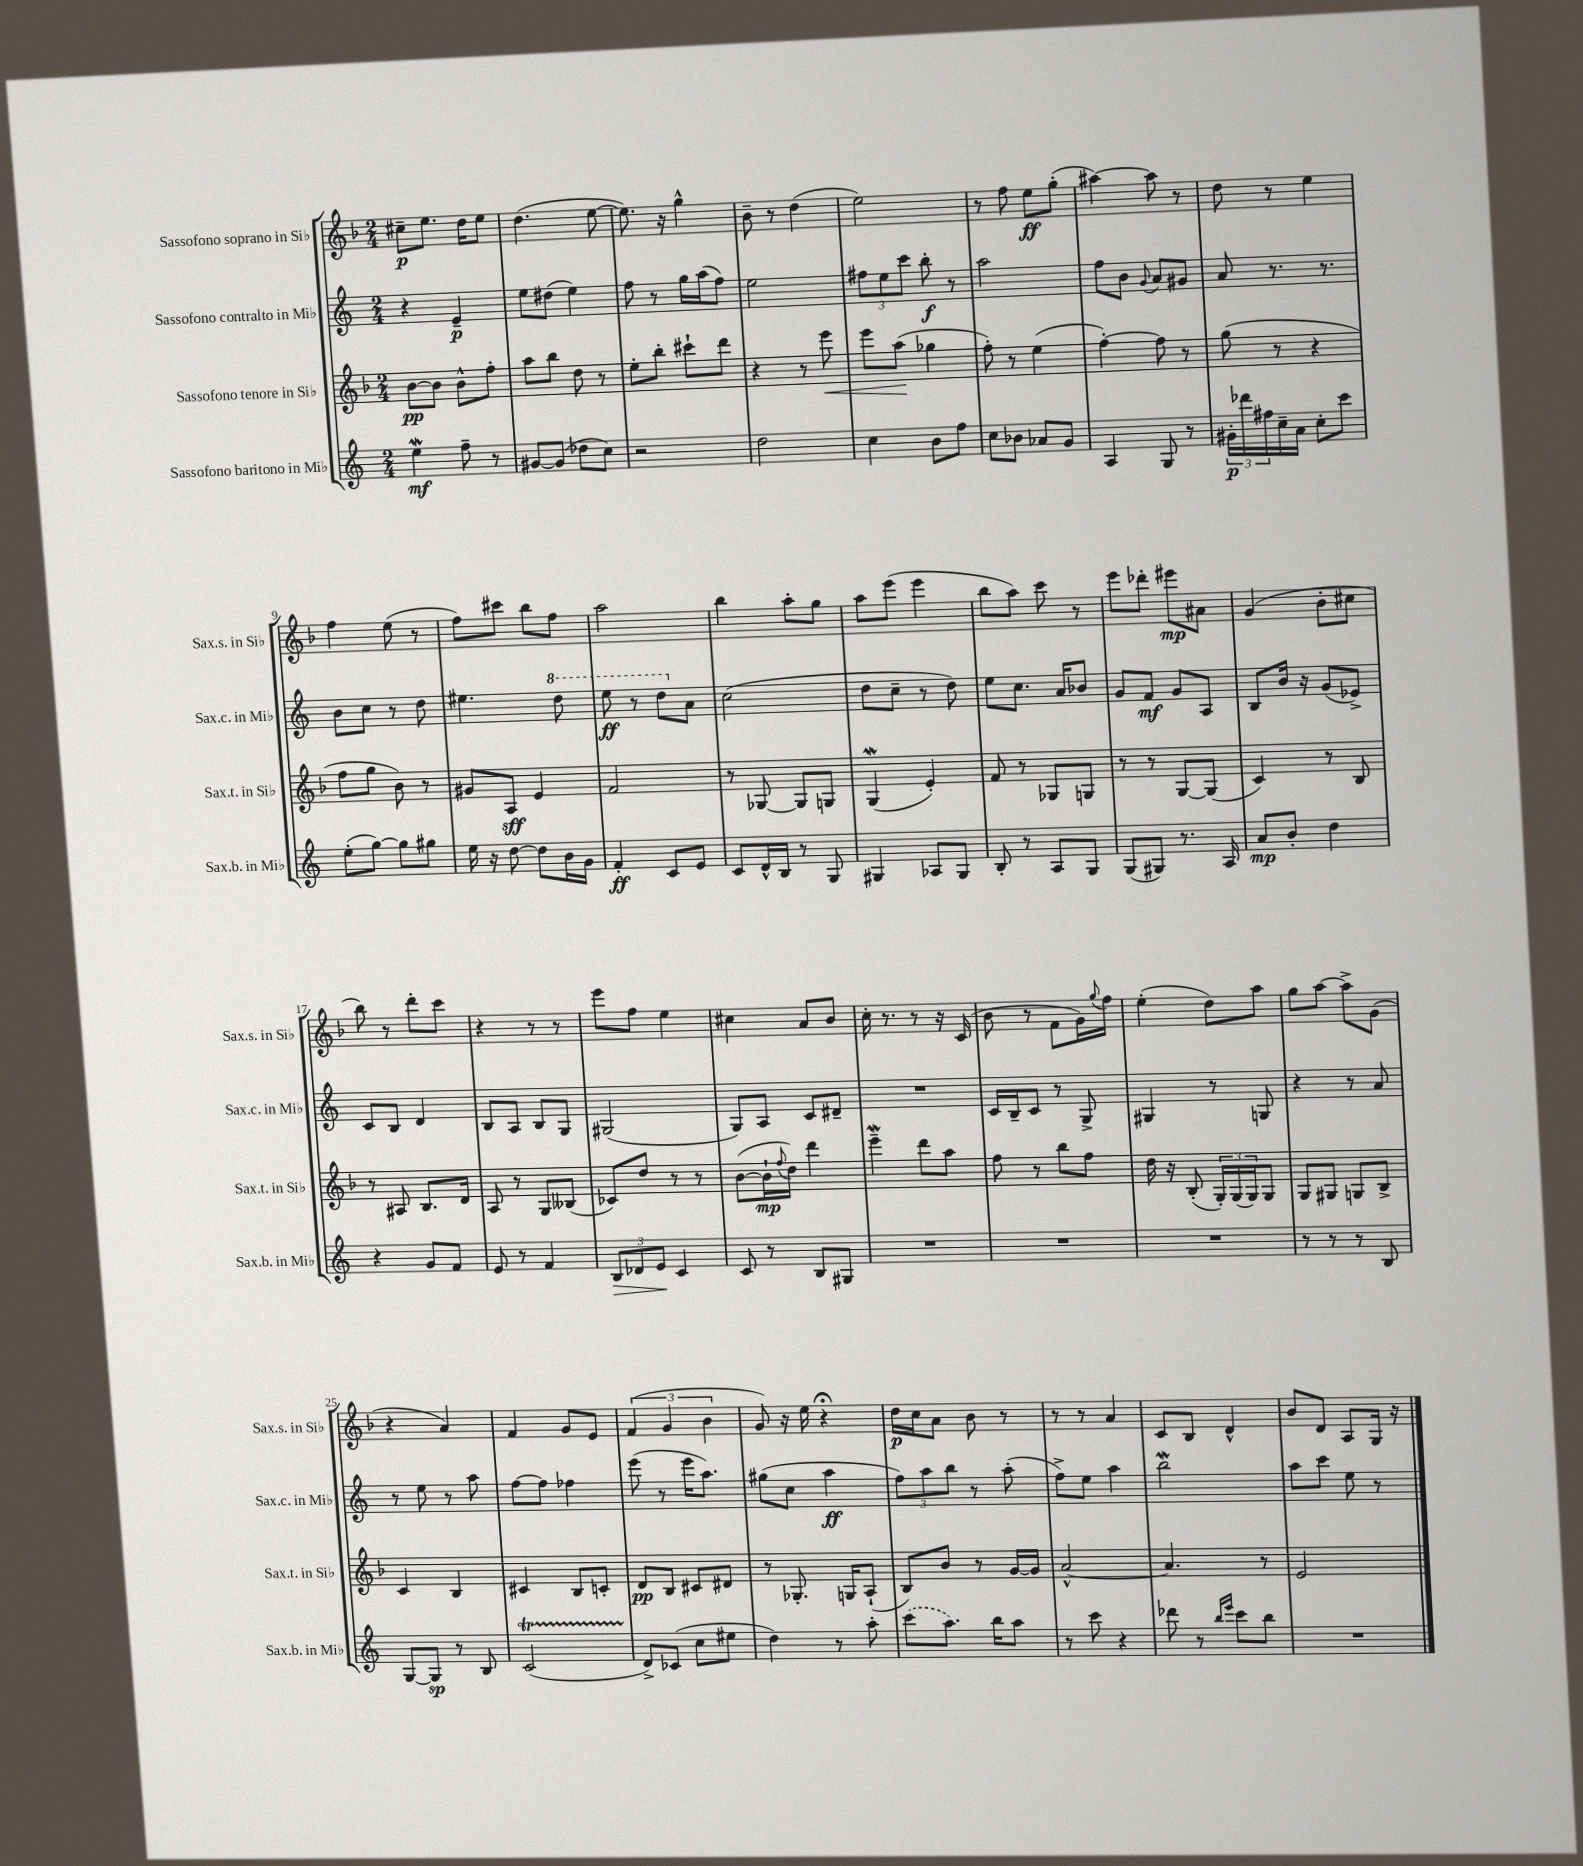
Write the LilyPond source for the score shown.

<<
\new StaffGroup <<
\new Staff = "s0" \with { instrumentName = "Sassofono soprano in Sib" shortInstrumentName = "Sax.s. in Sib" } {
    \clef treble \key f \major \numericTimeSignature \time 2/4
    cis''8--\p e''8. d''16 e''8 |
    d''4.( e''8~ |
    e''8.) r16 g''4-^ |
    bes'8-- r8 d''4( |
    e''2) |
    r8 f''8 e''8\ff g''8-.( |
    ais''4~) ais''8 r8 |
    d''8 r8 e''4 |
    f''4 e''8( r8 |
    f''8) cis'''8 bes''8 f''8 |
    a''2 |
    bes''4 a''8-. g''8 |
    a''8 e'''8( e'''4 |
    bes''8 a''8) c'''8 r8 |
    e'''8 des'''8-. eis'''8\mp ais'8 |
    g'4( bes'8-. cis''8 |
    bes''8) r8 d'''8-. c'''8 |
    r4 r8 r8 |
    e'''8 f''8 e''4 |
    cis''4 a'8 bes'8 |
    c''16-. r8. r8 r16 c'16( |
    bes'8 r8 f'8 g'16) \appoggiatura { g''8 } f''16 |
    e''4-.( d''8) a''8 |
    g''8 a''8~ a''8-> g'8( |
    r4 a'4) |
    f'4 g'8 e'8 |
    \tuplet 3/2 { f'4( g'4 bes'4 } |
    g'8) r16 e''16 r4\fermata |
    d''16\p c''16 a'8 bes'8 r8 |
    r8 r8 a'4 |
    c'8 bes8 d'4-^ |
    bes'8 d'8 a8 g16 r16 \bar "|." |
}
\new Staff = "s1" \with { instrumentName = "Sassofono contralto in Mib" shortInstrumentName = "Sax.c. in Mib" } {
    \clef treble \key c \major \numericTimeSignature \time 2/4
    r4 e'4--\p |
    e''8 dis''8( e''4) |
    f''8 r8 g''16 a''16( f''8) |
    e''2 |
    \tuplet 3/2 { fis''8 e''8 c'''8 } b''8-.\f r8 |
    a''2 |
    f''8 b'8 \appoggiatura { g'8 } a'8 gis'8 |
    a'8 r8. r8. |
    b'8 c''8 r8 d''8 |
    eis''4. \ottava #1 d'''8 |
    e'''8\ff r8 d'''8 \ottava #0 a'8 |
    c''2( |
    d''8 c''8-- r8 d''8) |
    e''8 c''8. a'16 bes'8 |
    g'8 f'8\mf g'8 a8 |
    b8 b'16 r16 g'8( ees'8->) |
    c'8 b8 d'4 |
    b8 a8 b8 g8 |
    gis2( |
    g8) a8 c'8 dis'8-- |
    R2 |
    c'16 b16-- c'8 r8 g8-> |
    gis4 r8 g8 |
    r4 r8 a'8 |
    r8 e''8 r8 a''8 |
    f''8~ f''8 fes''4 |
    e'''8( r8 e'''16 a''8.) |
    gis''8( c''8 a''4\ff |
    \tuplet 3/2 { f''8) a''8 b''8 } r8 a''8-.( |
    f''8->) e''8 a''4 |
    b''2\mordent |
    a''8 c'''8 e''8 r8 \bar "|." |
}
\new Staff = "s2" \with { instrumentName = "Sassofono tenore in Sib" shortInstrumentName = "Sax.t. in Sib" } {
    \clef treble \key f \major \numericTimeSignature \time 2/4
    bes'8~\pp bes'8 bes'8-^ f''8-. |
    a''8 bes''8 d''8 r8 |
    e''8-. bes''8-. cis'''8-! d'''8 |
    r4 r8 e'''8\< |
    e'''8 a''8\!( ges''4 |
    f''8-.) r8 e''4( |
    f''4~-.) f''8 r8 |
    g''8( r8 r4 |
    f''8 g''8 bes'8) r8 |
    gis'8 a8\sff e'4 |
    f'2 |
    r8 ges8~ ges8 g8 |
    g4\mordent( e'4-.) |
    f'8 r8 ges8 g8 |
    r8 r8 g8~ g8( |
    c'4) r8 bes8 |
    r8 ais8 bes8. d'16 |
    a8 r8 g8 beses8( |
    ces'8) d''8 r8 r8 |
    bes'8~( bes'16-!\mp \appoggiatura { f''8 } d''16) d'''4 |
    e'''4--\mordent d'''8 a''8 |
    f''8 r8 bes''8 f''8 |
    d''16 r16 bes8-.( \tuplet 3/2 { g16-.) g16( g16) } g8 |
    g8 gis8 g8 bes8-> |
    c'4 bes4 |
    cis'4 bes8 c'8-. |
    d'8\pp bes8 cis'8 dis'8 |
    r8 ges8.-. g16 a8-!( |
    bes8) bes'8 r8 g'16~ g'16 |
    a'2~-^ |
    a'4. r8 |
    e'2 \bar "|." |
}
\new Staff = "s3" \with { instrumentName = "Sassofono baritono in Mib" shortInstrumentName = "Sax.b. in Mib" } {
    \clef treble \key c \major \numericTimeSignature \time 2/4
    e''4\mordent\mf f''8-- r8 |
    gis'8~ gis'8( des''8 c''8) |
    r2 |
    d''2 |
    c''4 b'8 f''8 |
    c''8 bes'8 aes'8 g'8 |
    a4 g8 r8 |
    \tuplet 3/2 { gis'16-.\p des'''16 fis''16 } c''16-- a'16 c''8-. c'''8 |
    e''8-.( g''8~) g''8 gis''8 |
    e''16 r16 d''8~ d''8 b'16 g'16 |
    f'4-.\ff c'8 e'8 |
    c'8 d'16-^ b16 r8 g8 |
    gis4 aes8 gis8 |
    b8-. r8 a8 g8 |
    g8( gis8) r8. a16 |
    a'8\mp b'8-. d''4 |
    r4 g'8 f'8 |
    e'8 r8 f'4 |
    \tuplet 3/2 { b8\> des'8 e'8\! } c'4 |
    c'8 r8 b8 gis8 |
    R2 |
    R2 |
    R2 |
    r8 r8 r8 b8 |
    g8~ g8\sp r8 b8 |
    c'2\startTrillSpan( |
    d'8->\stopTrillSpan) ces'8( c''8 eis''8 |
    d''4) r8 a''8-. |
    \once \slurDashed c'''8( a''8.) b''16 a''8 |
    r8 c'''8 r4 |
    des'''8 r8 \grace { b''16 e'''16 } c'''8 b''8 |
    R2 \bar "|." |
}
>>
>>
